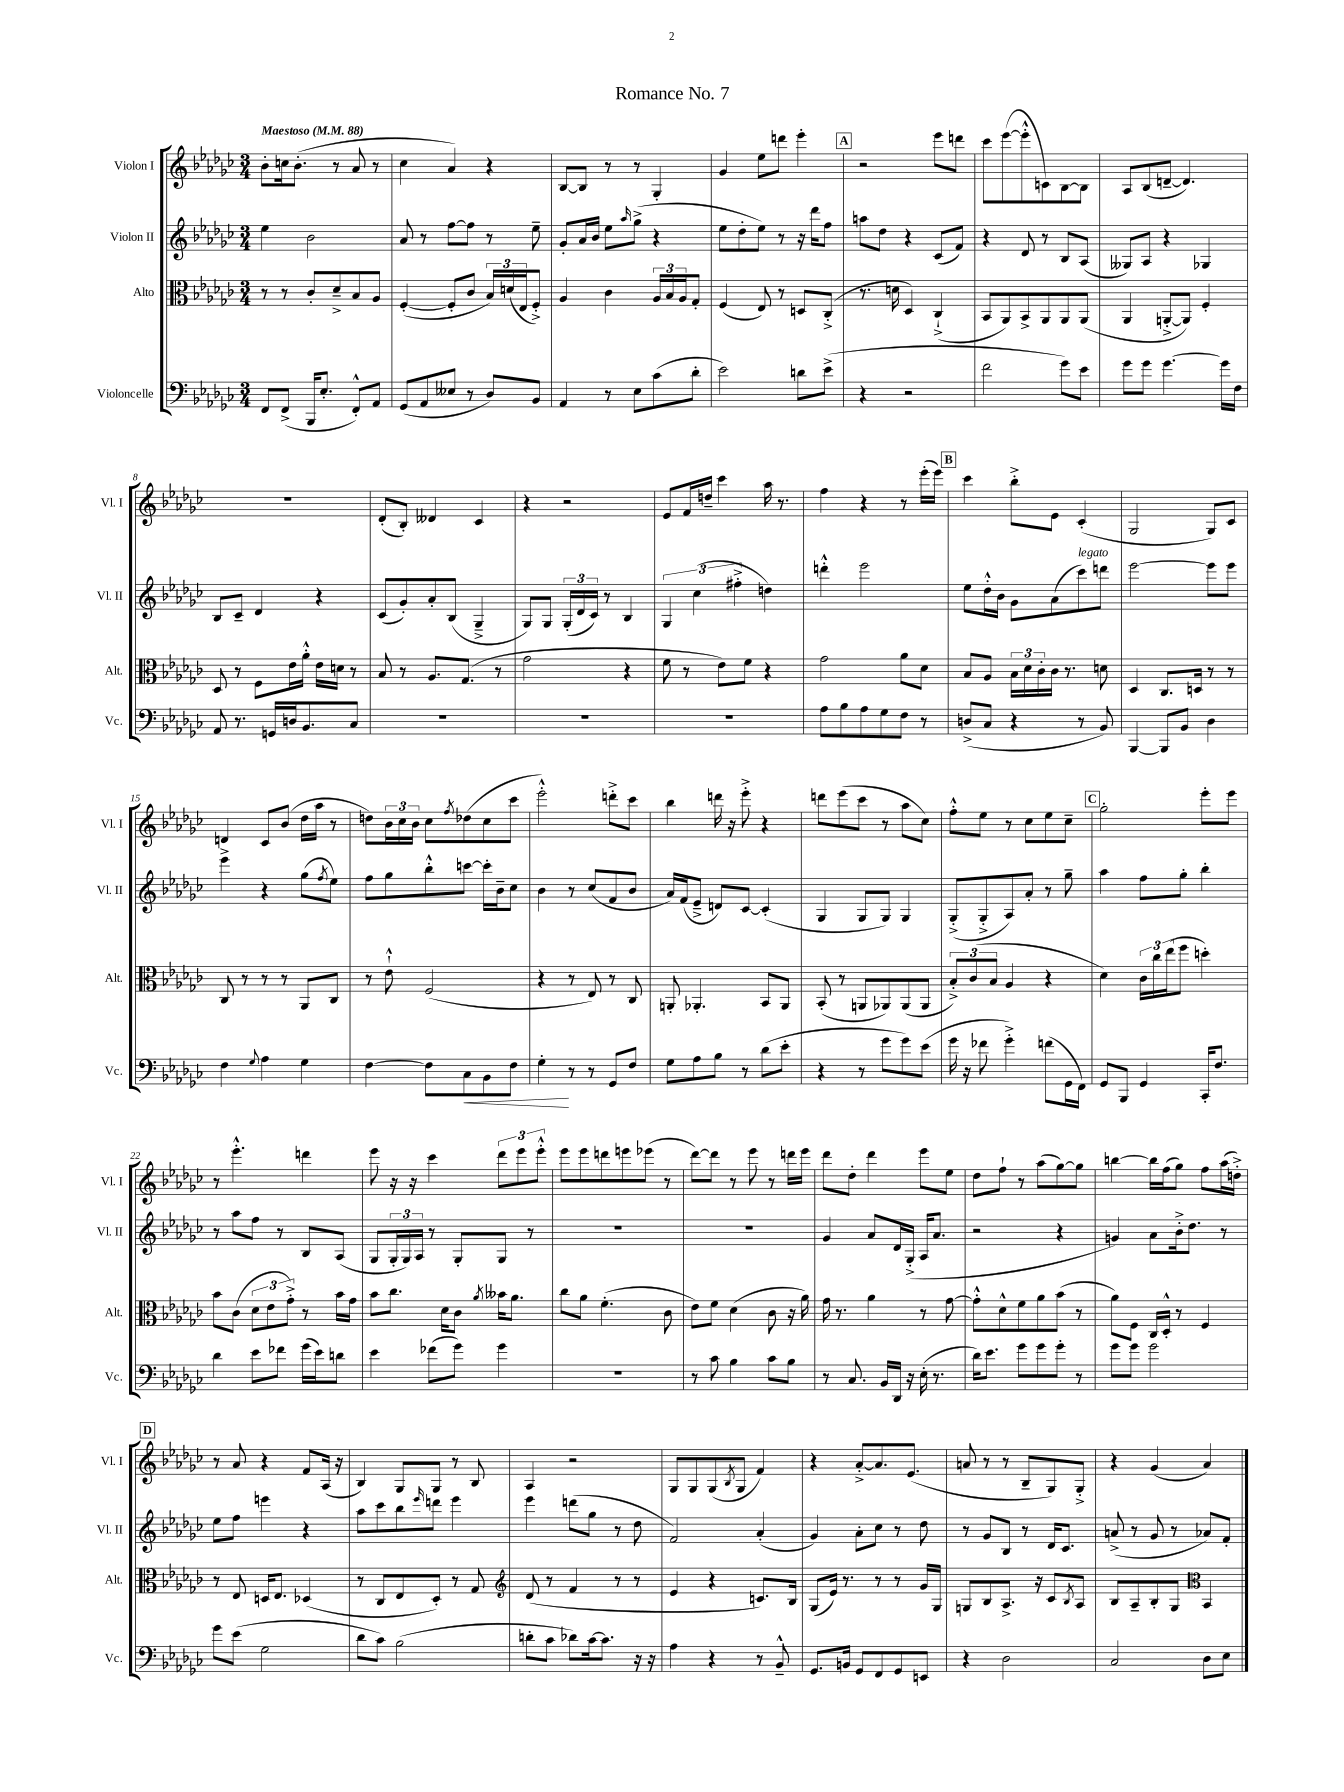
\header { title = "Romance No. 7" }
<<
\new StaffGroup <<
\new Staff = "s0" \with { instrumentName = "Violon I" shortInstrumentName = "Vl. I" } {
    \clef treble \key ges \major \numericTimeSignature \time 3/4 \tempo "Maestoso" 4 = 88
    bes'8-. c''16 bes'8.-.( r8 aes'8 r8 |
    ces''4 aes'4) r4 |
    bes8~ bes8 r8 r8 ges4-. |
    ges'4 ees''8 d'''8 ees'''4-. |
    \mark \markup { \box "A" } r2 ees'''8 d'''8 |
    ces'''8 ees'''8~( ees'''8-.-^ c'8) bes8~ bes8 |
    aes8 bes8( d'8~-- d'4.) |
    R2. |
    des'8-.( bes8-.) deses'4 ces'4 |
    r4 r2 |
    ees'8 f'16 d''16-- ces'''4 aes''16 r8. |
    f''4 r4 r8 ees'''16-.( ees'''16) |
    \mark \markup { \box "B" } ces'''4 bes''8-.-> ees'8 ces'4-.( |
    ges2 ges8) ces'8 |
    d'4 ces'8 bes'8( des''16 aes''16 r8 |
    d''8) \tuplet 3/2 { bes'16 ces''16 bes'16 } ces''8 \acciaccatura { f''8 } des''8( ces''8 ces'''8 |
    ees'''2-.-^) d'''8-.-> ces'''8 |
    bes''4 d'''16 r16 ees'''8-.-> r4 |
    d'''8 ees'''8( ces'''8 r8 aes''8 ces''8) |
    f''8-.-^ ees''8 r8 ces''8 ees''8 ces''8-- |
    \mark \markup { \box "C" } ges''2-. ees'''8-. ees'''8 |
    r8 ees'''4.-.-^ d'''4 |
    ees'''8 r16 r16 ces'''4 \tuplet 3/2 { des'''8 ees'''8 ees'''8-.-^ } |
    ees'''8 ees'''8 d'''8 e'''8 ees'''8( r8 |
    des'''8~) des'''8 r8 ees'''8 r8 d'''16 ees'''16 |
    des'''8 des''8-. des'''4 ees'''8 ees''8 |
    des''8 f''8-! r8 aes''8( ges''8~) ges''8 |
    b''4~ b''16 f''16( ges''8) f''8 aes''16( d''16-.->) |
    \mark \markup { \box "D" } r8 aes'8 r4 f'8 aes16( r16 |
    bes4) ges8 ges8 r8 bes8 |
    aes4 r2 |
    ges8 ges8 ges8( \acciaccatura { bes8 } ges8 f'4) |
    r4 aes'8~-.-> aes'8. ees'8.( |
    a'8 r8 r8 bes8-- ges8) ges8-.-> |
    r4 ges'4( aes'4) \bar "|." |
}
\new Staff = "s1" \with { instrumentName = "Violon II" shortInstrumentName = "Vl. II" } {
    \clef treble \key ges \major \numericTimeSignature \time 3/4
    ees''4 bes'2 |
    aes'8 r8 f''8~ f''8 r8 ees''8-- |
    ges'8-. aes'16 bes'16 ees''8 \grace { aes''16 } ges''8->( r4 |
    ees''8 des''8-. ees''8) r8 r16 des'''16 f''8 |
    \mark \markup { \box "A" } a''8 des''8 r4 ces'8( f'8) |
    r4 des'8 r8 bes8 aes8( |
    geses8) aes8 r4 ges4 |
    bes8 ces'8-- des'4 r4 |
    ces'8( ges'8-.) aes'8-. bes8( ges4---> |
    ges8) ges8 \tuplet 3/2 { ges16-.( des'16 ces'16) } r8 bes4 |
    \tuplet 3/2 { ges4 ces''4( fis''4-.-> } d''4) |
    d'''4-.-^ ees'''2 |
    \mark \markup { \box "B" } ees''8 des''16-.-^ bes'16 ges'8 aes'8( ces'''8^\markup { \italic "legato" }) d'''8 |
    ees'''2~ ees'''8 ees'''8 |
    ees'''4-> r4 ges''8( \acciaccatura { f''8 } ees''8) |
    f''8 ges''8 bes''8-.-^ c'''8~ c'''16-. bes'16-- ces''8 |
    bes'4 r8 ces''8( f'8 bes'8 |
    aes'16) f'16( ees'8---> d'8) ces'8~ ces'4-.( |
    ges4 ges8 ges8) ges4 |
    ges8-.->( ges8-.-> aes8) aes'8-. r8 ges''8-- |
    \mark \markup { \box "C" } aes''4 f''8 ges''8-. bes''4-. |
    r8 aes''8 f''8 r8 bes8 aes8( |
    ges8 \tuplet 3/2 { ges16-. ges16) aes16 } r8 ges8-. ges8 r8 |
    R2. |
    R2. |
    ges'4 aes'8 des'16 ges16-.->( aes16 aes'8. |
    r2 r4 |
    g'4) aes'8 bes'16-.-> des''8. r8 |
    \mark \markup { \box "D" } ees''8 f''8 e'''4 r4 |
    aes''8 ces'''8 bes''8 \grace { ees'''16 } d'''8 ees'''4 |
    ees'''4 d'''8( ges''8 r8 des''8 |
    f'2) aes'4-.( |
    ges'4) aes'8-. ces''8 r8 des''8 |
    r8 ges'8 bes8 r8 des'16 ces'8. |
    a'8->( r8 ges'8 r8 aes'8) f'8-. \bar "|." |
}
\new Staff = "s2" \with { instrumentName = "Alto" shortInstrumentName = "Alt." } {
    \clef alto \key ges \major \numericTimeSignature \time 3/4
    r8 r8 ces'8-. des'8---> bes8 aes8 |
    f4~-.( f8-. ces'8 \tuplet 3/2 { bes16) d'16( ees16 } f8-.->) |
    aes4 ces'4 \tuplet 3/2 { aes16 bes16 aes16 } ges8-. |
    f4( ees8) r8 d8 ces8-.->( |
    \mark \markup { \box "A" } r8. d'16 des4) ces4-!->( |
    bes,8 aes,8) bes,8-> aes,8 aes,8 aes,8( |
    aes,4 a,8~-.-> a,8) f4-. |
    des8 r8 f8 ees'16 aes'16-.-^ ees'16 d'16 r8 |
    bes8 r8 aes8. ges8.( r8 |
    ges'2 r4 |
    f'8 r8 ees'8) f'8 r4 |
    ges'2 aes'8 des'8 |
    \mark \markup { \box "B" } bes8 aes8 \tuplet 3/2 { bes16 des'16 ces'16-. } ces'16 r8. d'8 |
    des4 ces8. d16 r8 r8 |
    ces8 r8 r8 r8 aes,8 ces8 |
    r8 ees'8-!-^ f2( |
    r4 r8 ees8) r8 ces8 |
    a,8-. aes,4.-. bes,8 aes,8 |
    bes,8-.( r8 a,8 aes,8) aes,8( aes,8 |
    \tuplet 3/2 { bes8-.->) ces'8( bes8 } aes4 r4 |
    \mark \markup { \box "C" } des'4) \tuplet 3/2 { ces'16 ces''16 ees''16( } f''8 d''4-.) |
    bes'8 ces'8( \tuplet 3/2 { des'8 ees'8 ges'8-.->) } r8 bes'16 ges'16 |
    bes'8 ces''8. des'16 ces'8 \acciaccatura { aes'8 } beses'16 aes'8. |
    ces''8 aes'8 f'4.-.( ces'8 |
    ees'8) f'8 des'4( ces'8 r16 aes'16) |
    ges'16 r8. aes'4 r8 ges'8~ |
    ges'8-.-^ des'8-^ f'8 aes'8 bes'8( r8 |
    aes'8) f8 ces16 des16-.-^ r8 f4 |
    \mark \markup { \box "D" } r8 ees8 d16 ees8. des4( |
    r8 ces8 ees8 des8-.) r8 ges8 |
    \clef treble des'8( r8 f'4 r8 r8 |
    ees'4 r4 c'8.) bes16 |
    ges8( ees'16) r8. r8 r8 ges'16 ges16 |
    g8 bes8 aes8.-> r16 ces'8 \acciaccatura { bes8 } aes8 |
    bes8 aes8-- bes8-. ges8 \clef alto bes,4 \bar "|." |
}
\new Staff = "s3" \with { instrumentName = "Violoncelle" shortInstrumentName = "Vc." } {
    \clef bass \key ges \major \numericTimeSignature \time 3/4
    f,8 f,8->( bes,,16 ees8.-. f,8-.-^) aes,8 |
    ges,8( aes,8 eeses8 r8 des8) bes,8 |
    aes,4 r8 ees8 ces'8( des'8-. |
    ees'2) d'8 ees'8->( |
    \mark \markup { \box "A" } r4 r2 |
    f'2 ges'8) ees'8 |
    ges'8 ges'8 ges'4.~ ges'16 f16 |
    aes,8 r8. g,16 d16 bes,8. ces8 |
    R2. |
    R2. |
    R2. |
    aes8 bes8 aes8 ges8 f8 r8 |
    \mark \markup { \box "B" } d8->( ces8 r4 r8 bes,8) |
    bes,,4~ bes,,8 bes,8 des4 |
    f4 \appoggiatura { ges8 } aes4 ges4 |
    f4~ f8 ces8\< bes,8 f8 |
    ges4-.\! r8 r8 ges,8 f8 |
    ges8 aes8 bes8 r8 des'8( ees'8-. |
    r4 r8 ges'8 ges'8) ees'8( |
    ges'16 r16 fes'8 ges'4-.->) f'8( ges,16 f,16) |
    \mark \markup { \box "C" } ges,8 bes,,8 ges,4 ces,16-. f8. |
    des'4 ees'8 fes'8 ges'16( ees'16) d'8 |
    ees'4 fes'8( ges'8) ges'4 |
    R2. |
    r8 ces'8 bes4 ces'8 bes8 |
    r8 ces8. bes,16 des,16 r16 ees16-.( r8. |
    des'16) ees'8. ges'8 ges'8 ges'8-. r8 |
    ges'8 ges'8 ges'2 |
    \mark \markup { \box "D" } ges'8 ees'8( ges2 |
    des'8 ces'8) bes2( |
    d'8-. ces'8 des'8) ces'16~ ces'8. r16 r16 |
    aes4 r4 r8 bes,8---^ |
    ges,8. b,16 ges,8 f,8 ges,8 e,8 |
    r4 des2 |
    ces2 des8 ees8 \bar "|." |
}
>>
>>
